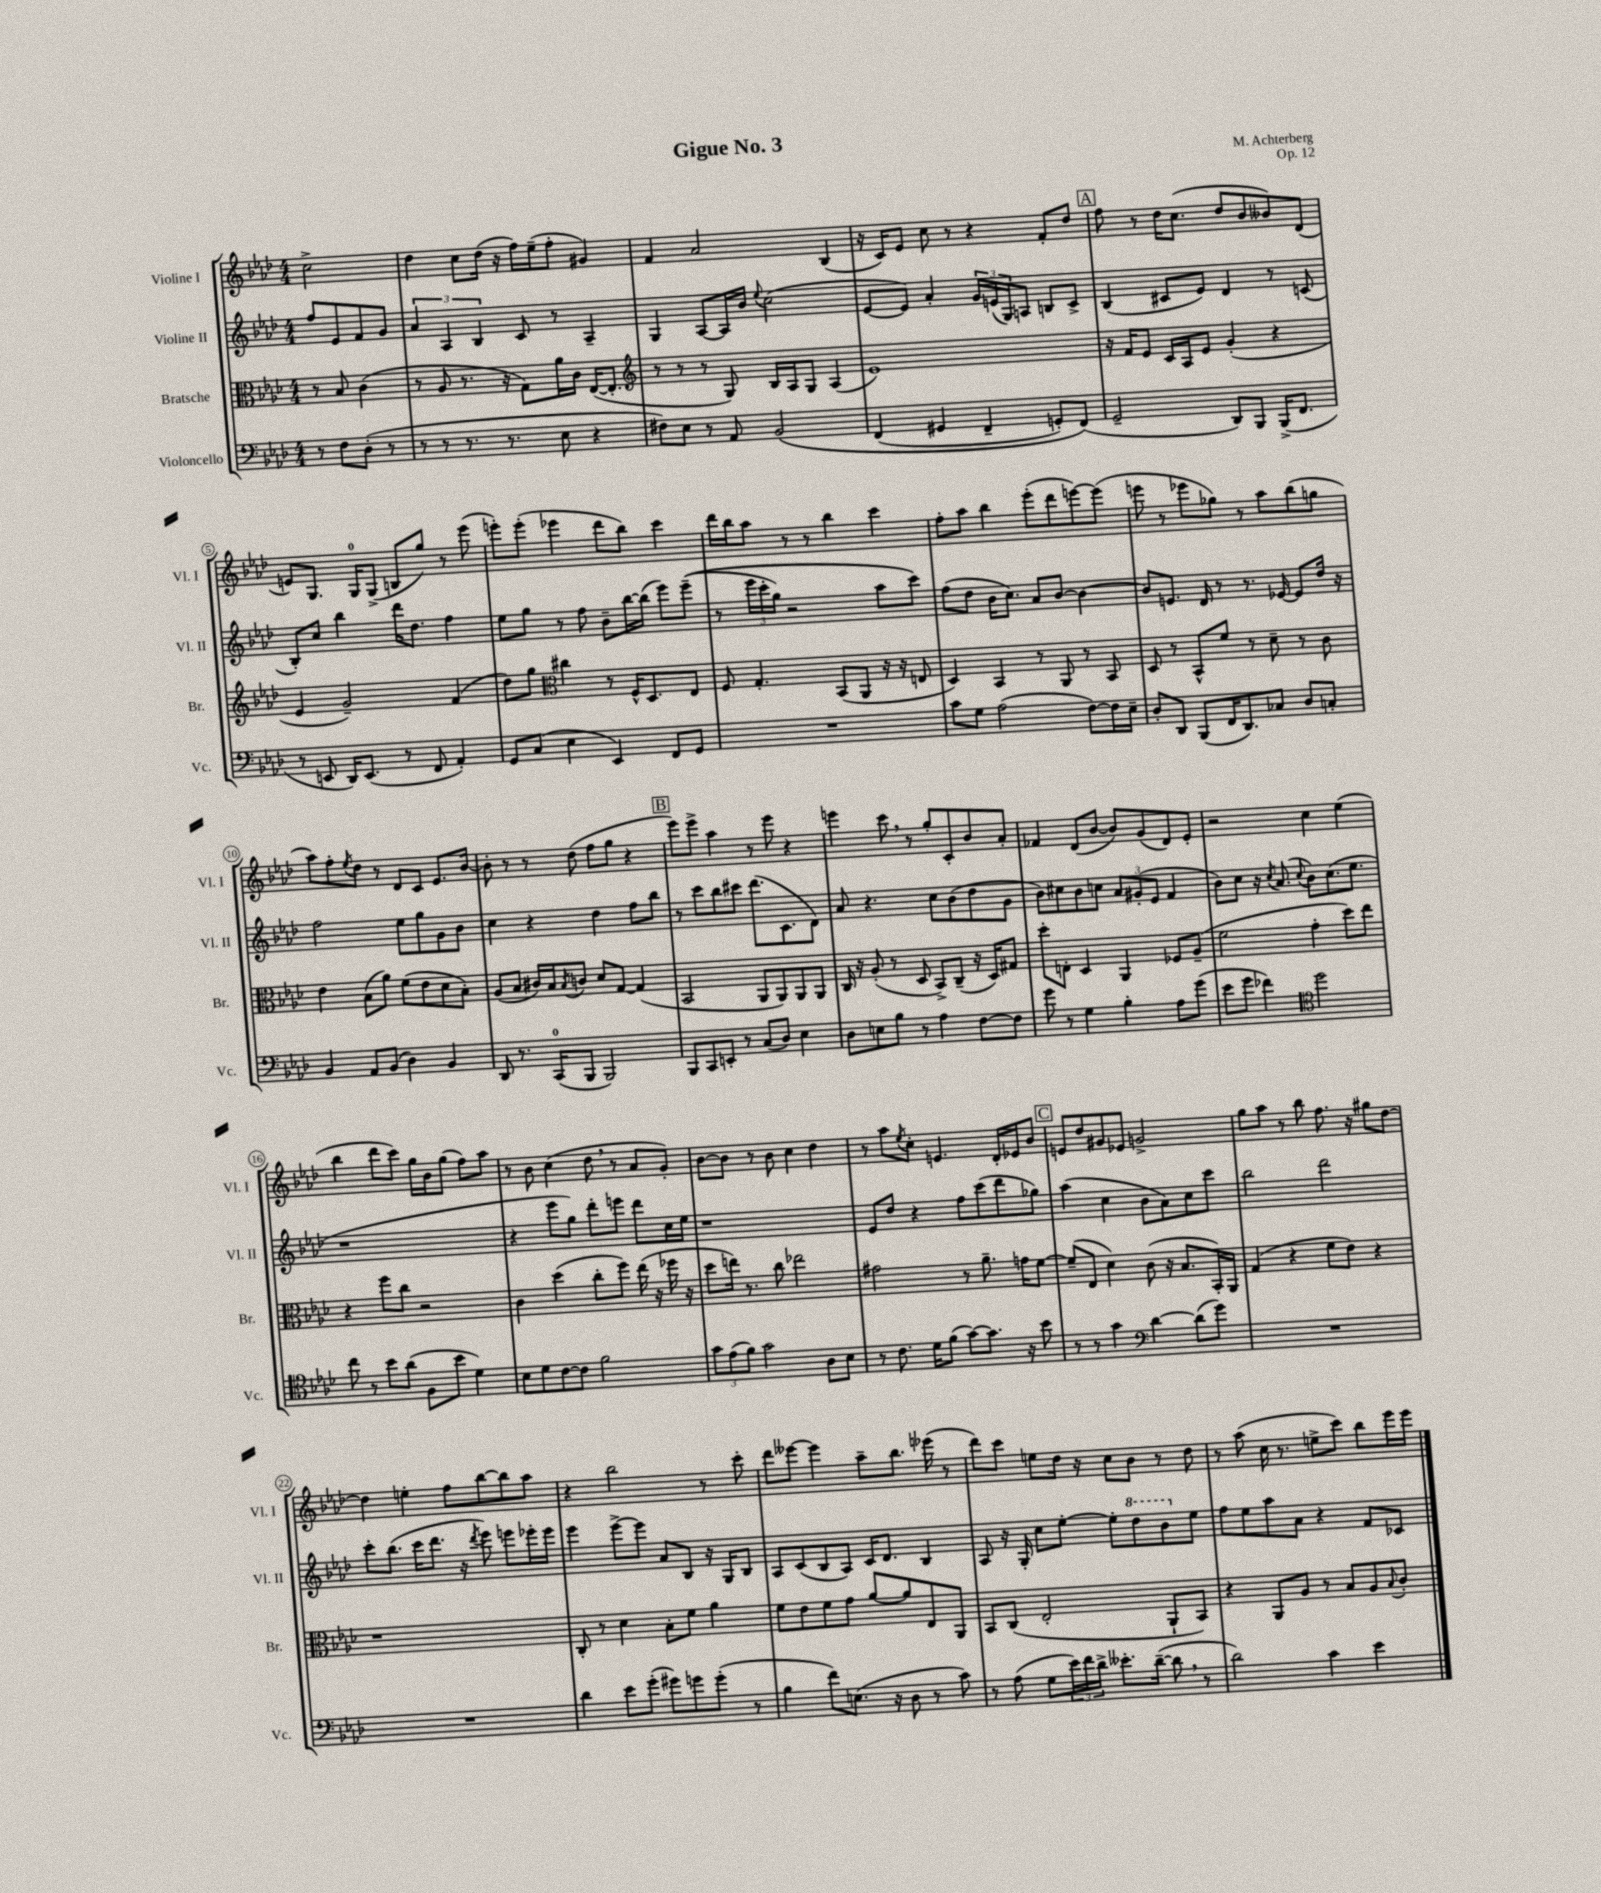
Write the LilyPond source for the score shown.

\header { title = "Gigue No. 3" composer = "M. Achterberg" opus = "Op. 12" }
<<
\new StaffGroup <<
\new Staff = "s0" \with { instrumentName = "Violine I" shortInstrumentName = "Vl. I" } {
    \clef treble \key aes \major \numericTimeSignature \time 4/4 \partial 2
    c''2-> |
    des''4 c''8 des''16( r16 f''16) ees''16--( f''8-. gis'4) |
    f'4 aes'2 bes4( |
    r16 c'16) ees'8 c''8 r8 r4 f'8-. des''8 |
    \mark \markup { \box "A" } f''8 r8 des''16 c''8.( des''8 bes'8 beses'8) des'8( |
    e'8) g8. g16-0 g8->( b8 g''8) r8 ees'''8( |
    e'''8-.) e'''8-.( ees'''4 des'''8 bes''8) c'''4 |
    des'''16 bes''16 aes''8 r8 r8 bes''4 c'''4 |
    f''8-. aes''8 bes''4 ees'''8-.( des'''8 e'''8~) e'''8( |
    e'''8 r8 ees'''8 ges''8) r8 aes''8 bes''8( g''8 |
    aes''8) f''8-. \acciaccatura { ees''8 } des''8 r8 des'8 c'8 ees'8. bes'16~ |
    bes'8-. r8 r8 des''8( f''8 g''8 r4 |
    \mark \markup { \box "B" } ees'''8) ees'''8-> aes''4 r8 ees'''8 r4 |
    e'''4 c'''8 \breathe r8 g''8-. c'8-. bes'8 aes'8-. |
    fes'4 des'8( bes'8~ bes'8) g'8( des'8) ees'8-. |
    r2 c''4 ees''4( |
    bes''4 des'''8 c'''8) g''16 bes'16 g''8( f''8) aes''8 |
    r8 bes'8 c''4( des''8 \breathe r8 aes'8 g'8-.) |
    bes'8~ bes'8 r8 bes'8 c''4 des''4 |
    r8 aes''8 \acciaccatura { ees''8 } c''8-. e'4. des'16-. ees'16 bes'8 |
    \mark \markup { \box "C" } e'8 des''8 gis'8 ees'8 g'2-> |
    g''8 aes''8 r8 bes''8 f''8. r16 gis''8 des''8~ |
    des''4 e''4-. f''8 bes''8~ bes''8 aes''8 |
    r4 bes''2 r8 c'''8-. |
    des'''8 eeses'''8~ eeses'''4 aes''8-- bes''8. ees'''16( r8 |
    des'''8) c'''8 e''8 des''16 r16 c''8 bes'8 r8 des''8 |
    r8 aes''8( c''16 r8. e''8-> c'''8) bes''8 ees'''16 ees'''16 \bar "|." |
}
\new Staff = "s1" \with { instrumentName = "Violine II" shortInstrumentName = "Vl. II" } {
    \clef treble \key aes \major \numericTimeSignature \time 4/4 \partial 2
    f''8 ees'8 f'8 g'8 |
    \tuplet 3/2 { aes'4 aes4 bes4 } c'8 r8 aes4-- |
    g4 aes8~ aes16 bes'16 \appoggiatura { ees''8 } c''2( |
    ees'8~ ees'8) aes'4-. \tuplet 3/2 { g'16 e'16( g16) } a8 b8 c'8-> |
    \mark \markup { \box "A" } bes4( cis'8 ees'8) des'4 r8 c'8( |
    bes8-.) c''8 bes''4 des'''16 des''8. f''4 |
    ees''8 g''8 r8 f''8 bes'8-- bes''16~ bes''16( ees'''8) ees'''8--(\( |
    r8 \tuplet 3/2 { ees'''16 c'''16-. g''16) } r2 aes''8 c'''8\) |
    f''8( des''8 bes'16 c''8.) aes'8 bes'8~ bes'4~ |
    bes'8 e'8. des'16 r8 r8. ees'16~ ees'8 des''16 r16 |
    f''2 ees''8 g''8 g'8 bes'8 |
    c''4 r4 des''4 f''8 bes''8 |
    \mark \markup { \box "B" } r8 c'''8 bes''8 cis'''8 des'''8.( c'8. des'8) |
    aes'8 r4. c''8 bes'8( des''8 g'8 |
    bes'8) cis''8 bes'8 c''8 \tuplet 3/2 { aes'8 gis'8-.( ees'8 } f'4 |
    bes'8) c''8 r16 \acciaccatura { c''8 } aes'8.( \appoggiatura { c''8 } bes'8) c''8.( ees''8. |
    r1 |
    r4 ees'''8 g''8) des'''8-. e'''8 des'''8 c''16 ees''16 |
    r1 |
    ees'8 des''8 r4 f''8 c'''8( des'''8 ges''8) |
    \mark \markup { \box "C" } aes''4( c''4 bes'8 aes'8) c''8 c'''8 |
    bes''2 des'''2 |
    c'''8-. bes''8.( c'''16 des'''8. r16 \acciaccatura { des'''8 } ees'''8) e'''8 ees'''16-. ees'''16 |
    ees'''4 ees'''8~-> ees'''8 aes'8 bes8 r16 g16 bes8 |
    aes8 c'8( bes8 aes8) c'16 des'8. bes4 |
    aes8 r16 g16-. c''8 ees''8~-. ees''8-. \ottava #1 des'''8 bes''8 \ottava #0 ees''8 |
    f''8 ees''8 aes''8 aes'8 r4 f'8 ces'8 \bar "|." |
}
\new Staff = "s2" \with { instrumentName = "Bratsche" shortInstrumentName = "Br." } {
    \clef alto \key aes \major \numericTimeSignature \time 4/4 \partial 2
    r8 bes8 c'4( |
    r8 aes8 r8. r16 g8) aes'16 c'16 ees16~( ees8.-. |
    \clef treble r8 r8 r8 g8) bes16 aes16 g8 aes4( |
    ees'1) |
    \mark \markup { \box "A" } r16 f'16 ees'8 c'16 aes16 ees'8 g'4-.( r4 |
    ees'4 g'2--) f'4( |
    des''8) g''8 \clef alto cis''4 r8 f16-^ des8. ees8 |
    f8 g4.-. bes,8( aes,8 r16 r16 e8 |
    des4) bes,4 r8 aes,8 r8 bes,8 |
    des8 r8 bes,8-^ f'8 r8 des'8-- r8 c'8 |
    ees'4 bes8( aes'8) f'8( ees'8 des'8 bes8-.) |
    aes8( bes8 cis'16) bes16 \acciaccatura { bes8 } c'8 des'8 g8~ g4( |
    \mark \markup { \box "B" } bes,2 aes,8 aes,8) aes,8 aes,8 |
    c16 r16 aes8-.( r8 des8 bes,8->) c8--( r16 des16) gis8 |
    des''8-. e8-. des4 aes,4 fes8 aes8--( |
    f'2 g'4-. des''8) ees''8 |
    r4 f''8 c''8 r2 |
    c'4 des''4( c''8-. f''8) ees''16( r16 fes''16 r16 |
    des''8 e''16) r8. c''8 ees''2 |
    gis'2 r8 aes'8.-- g'16 f'8~ |
    \mark \markup { \box "C" } f'8--( ees8 des'4) c'8( r16 bes8. bes,16-.) aes,16 |
    g4( r4 f'8 ees'8) r4 |
    r1 |
    c8-. r8 des'4 bes8-. f'8 aes'4 |
    f'8 ees'8 f'8 g'8 aes'8~ aes'8 ees8 aes,8 |
    bes,8 c8( ees2-. aes,8-! bes,8) |
    r4 aes,8 aes8 r8 bes8 aes8 \appoggiatura { bes8 } c'8-. \bar "|." |
}
\new Staff = "s3" \with { instrumentName = "Violoncello" shortInstrumentName = "Vc." } {
    \clef bass \key aes \major \numericTimeSignature \time 4/4 \partial 2
    r8 f8 des8-.( r8 |
    r8 r8 r8. r8. ees8 r4 |
    fis8) ees8 r8 aes,8 bes,2\( |
    f,4( gis,4 f,4-- g,8-.) f,8(\) |
    \mark \markup { \box "A" } g,2-- des,8) bes,,8 bes,,16->( f,8. |
    r8 e,8 des,16) e,8.( r8 f,8 aes,4-.) |
    g,8 c8( ees4 ees,4) f,8 g,8 |
    R1 |
    c'8 g8 aes2( f8~) f16 ees16-- |
    des8-. des,8 bes,,8( f,16 des,8.) ces8 des8 c8-. |
    bes,4 aes,8 bes,8( des4) bes,4 |
    des,8 r8. c,16-0( bes,,8 bes,,2) |
    \mark \markup { \box "B" } bes,,8 c,8 e,8-. r8 c8( des8) ees4 |
    des8 e8 bes8 r8 aes4 f8~ f8 |
    g'8 r8 g4 bes4-. aes8 g'8( |
    ees'8 g'8 fes'4) \clef tenor des''2 |
    c''8 r8 bes'8 aes'8( f8 bes'8 des'4) |
    bes8 des'8 c'8~ c'8 f'2 |
    \tuplet 3/2 { g'8 ees'8( f'8) } g'2 aes8 bes8 |
    r8 c'8. des'16 f'8( g'8~) g'8. r16 bes'8 |
    \mark \markup { \box "C" } r8 r8 g'4 \clef bass des'4~ des'8( g'8) |
    R1 |
    R1 |
    des'4 ees'8 g'8-.( gis'8) g'8 g'8-.( r8 |
    bes4 f'8) e8.( r16 des8 r8 c'8) |
    r8 aes8( g8 \tuplet 3/2 { ees'16) f'16 des'16-> } eeses'8.-. des'16~--( des'8 \breathe r8 |
    des'2) c'4 ees'4 \bar "|." |
}
>>
>>
\layout { \context { \Score \override BarNumber.stencil = #(make-stencil-circler 0.1 0.3 ly:text-interface::print) } }
